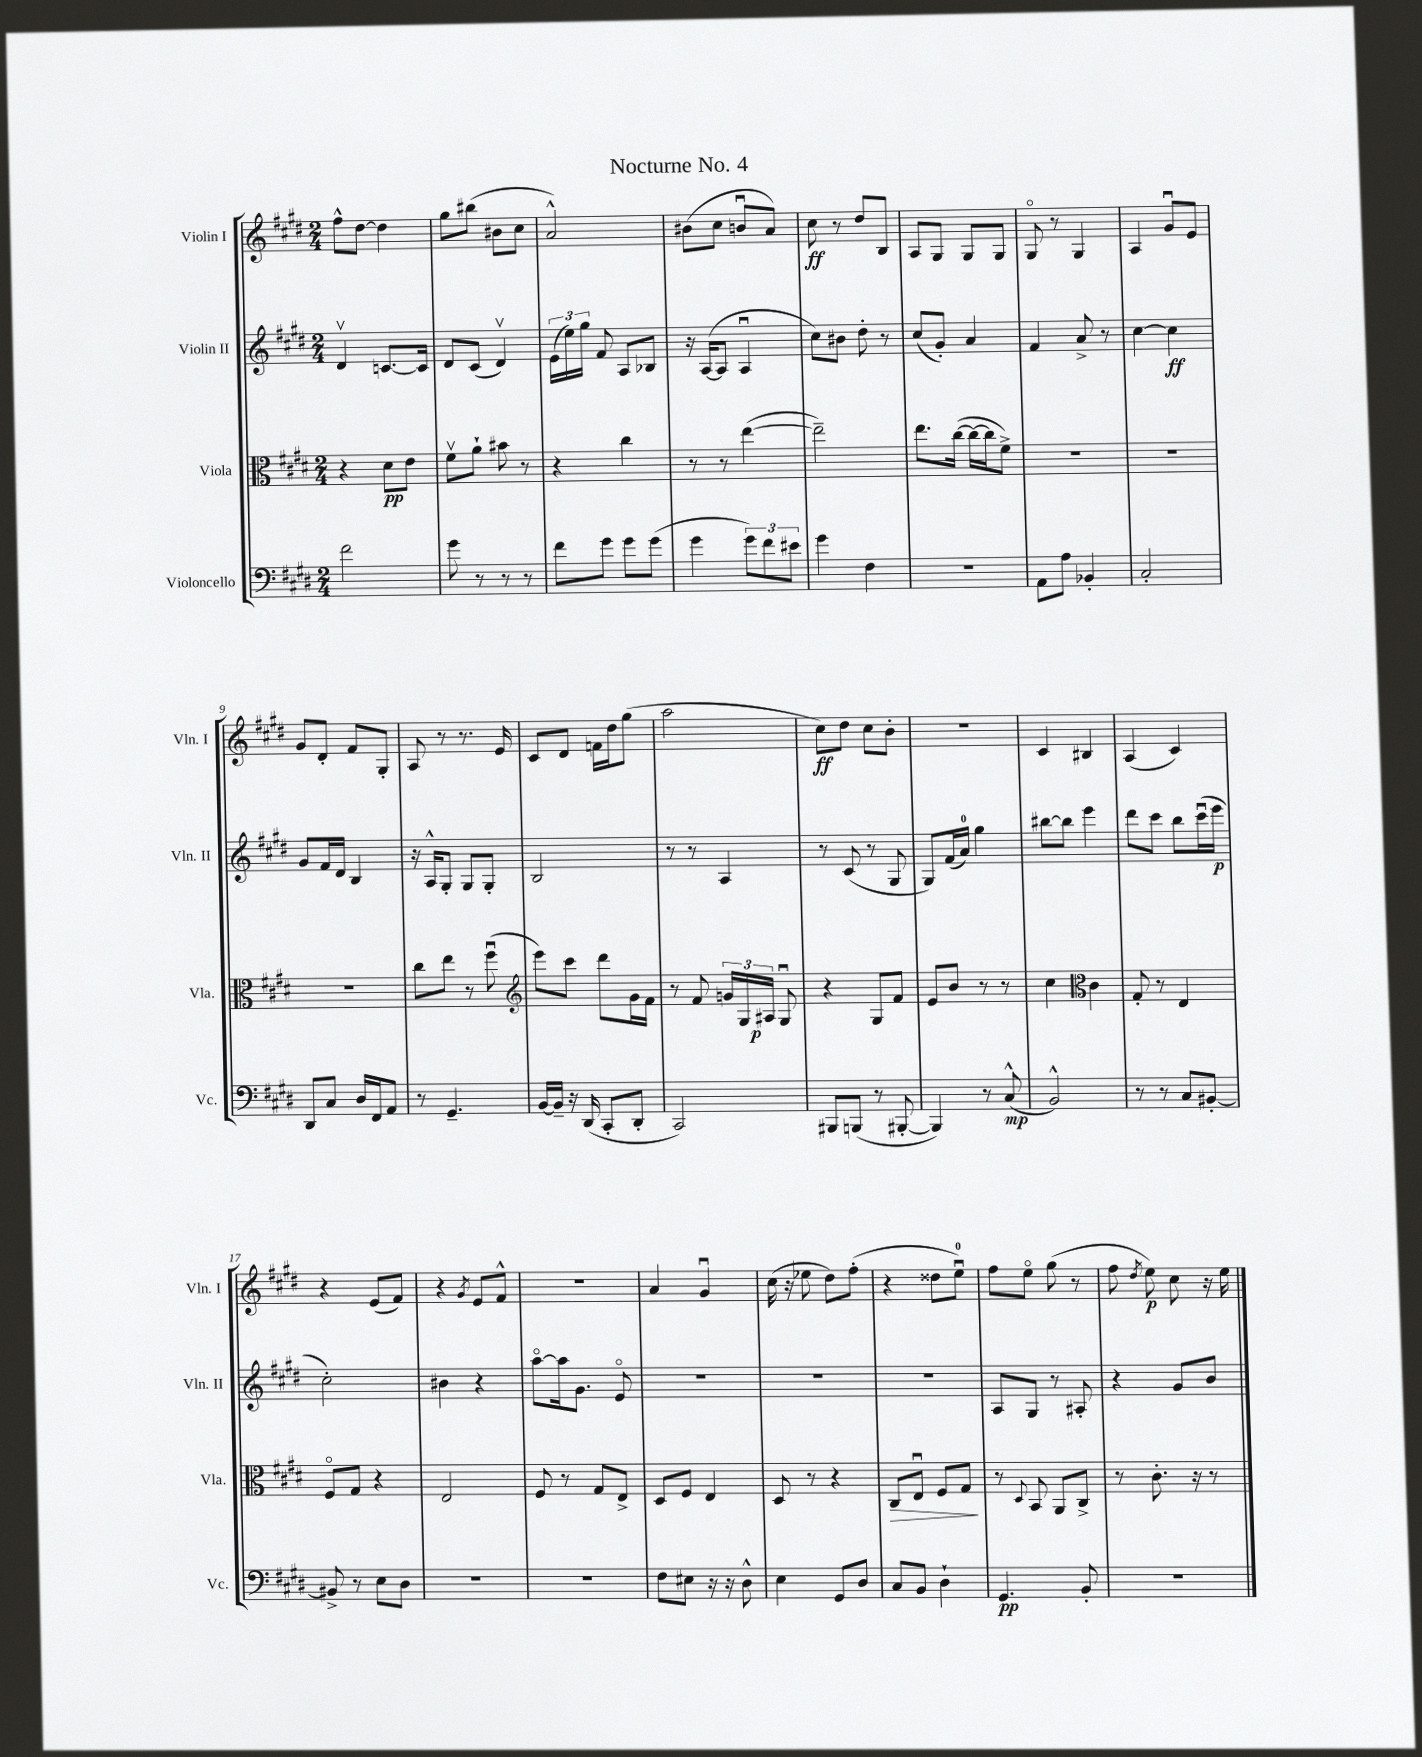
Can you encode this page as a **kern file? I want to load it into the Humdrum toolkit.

**kern	**kern	**kern	**kern
*staff4	*staff3	*staff2	*staff1
*clefF4	*clefC3	*clefG2	*clefG2
*k[f#c#g#d#]	*k[f#c#g#d#]	*k[f#c#g#d#]	*k[f#c#g#d#]
*M2/4	*M2/4	*M2/4	*M2/4
2f#\	4r	4d#v/	8ff#^^\L
.	.	.	[8dd#\J
.	8d#\L	[8.c/L	4dd#\]
.	8e\J	.	.
.	.	16c/]Jk	.
=	=	=	=
8g#\	8f#v\L	8d#/L	8gg#\L
8r	8a`\J	(8c#/J	(8bb#\J
8r	8b#\	4d#v/)	8b#\L
8r	8r	.	8cc#\J
=	=	=	=
8f#\L	4r	(24e\LL	2a^^/)
.	.	24ee\)	.
.	.	24gg#\JJ	.
8g#\J	.	8f#/	.
8g#\L	4cc#\	8A/L	.
(8g#\J	.	8B-/J	.
=	=	=	=
4g#\	8r	16r	(8b#\L
.	.	([16A/LK	.
.	8r	8A/]J	8cc#\J
12g#\L)	([4ee\	4Au/	8bu/L
12f#\	.	.	.
.	.	.	8a/J)
12e#\J	.	.	.
=	=	=	=
4g#\	2ee~\])	8cc#\L)	8cc#\
.	.	8b#\J	8r
4F#\	.	8dd#'\	8dd#/L
.	.	8r	8B/J
=	=	=	=
2r	8.ee\L	(8cc#/L	8A/L
.	.	8g#'/J)	8G#/J
.	([16cc#\Jk	.	.
.	16cc#\_LL	4a/	8G#/L
.	16cc#\]J	.	.
.	8f#^\J)	.	8G#/J
=	=	=	=
8AA\L	2r	4f#/	8G#o/
8A\J	.	.	8r
4BB-'/	.	8a^/	4G#/
.	.	8r	.
=	=	=	=
2C#'/	2r	[4cc#\	4A/
.	.	4cc#\]	8g#u/L
.	.	.	8e/J
=	=	=	=
8DD#/L	2r	8g#/L	8g#/L
8C#/J	.	16f#/L	8d#'/J
.	.	16d#/JJ	.
16D#/LL	.	4B/	8f#/L
16FF#/J	.	.	.
8AA/J	.	.	8G#'/J
=	=	=	=
8r	8cc#\L	16r	8A/
.	.	16A^^/LK	.
4.GG#~/	8ee\J	8G#'/J	8r
.	8r	8G#/L	8.r
.	(8ff#u\	8G#'/J	.
.	.	.	16e/
=	=	=	=
*	*clefG2	*	*
[16BB/LL	8eee\L)	2B/	8c#/L
16BB~/]JJ	.	.	.
16r	8ccc#\J	.	8d#/J
(16DD#/	.	.	.
8CC#'/L	8ddd#\L	.	16f\LL
.	.	.	16dd#\J
8DD#'/J	16g#\L	.	(8gg#\J
.	16f#\JJ	.	.
=	=	=	=
2CC#/)	8r	8r	2aa\
.	8f#/	8r	.
.	24g/LL	4A/	.
.	24G#/	.	.
.	24A#/JJ	.	.
.	8G#u/	.	.
=	=	=	=
8BBB#/L	4r	8r	8cc#\L)
(8BBB/J	.	(8c#/	8dd#\J
8r	8G#/L	8r	8cc#\L
[8BBB#'/	8f#/J	8G#/	8b'\J
=	=	=	=
4BBB#/])	8e/L	8G#/L)	2r
.	8b/J	(16f#/L	.
.	.	16a/JJ)	.
8r	8r	4gg#\	.
(8C#^^/	8r	.	.
=	=	=	=
2BB^^/)	4cc#\	[8bb#\L	4c#/
.	.	8bb#\]J	.
*	*clefC3	*	*
.	4c#\	4eee\	4B#/
=	=	=	=
8r	8G#'/	8ddd#\L	(4A/
8r	8r	8ccc#\J	.
8C#/L	4E/	8bb\L	4c#/)
[8BB#'/J	.	(16ccc#u\L	.
.	.	16eee\JJ	.
=	=	=	=
8BB#^/]	8F#o/L	2cc#'\)	4r
8r	8G#/J	.	.
8E\L	4r	.	(8e/L
8D#\J	.	.	8f#/J)
=	=	=	=
2r	2E/	4b#\	4r
.	.	.	8qg#/
.	.	4r	8e/L
.	.	.	8f#^^/J
=	=	=	=
2r	8F#/	[8aao\L	2r
.	8r	16aa\]k	.
.	.	8.g#\J	.
.	8G#/L	.	.
.	8E^/J	8eo/	.
=	=	=	=
8F#\L	8D#/L	2r	4a/
8E#\J	8F#/J	.	.
16r	4E/	.	4g#u/
16r	.	.	.
8D#^^\	.	.	.
=	=	=	=
4E\	8D#/	2r	(16cc#\
.	.	.	16r
.	8r	.	8ee-\
8GG#/L	4r	.	8dd#\L)
8D#/J	.	.	(8ff#'\J
=	=	=	=
8C#/L	8C#/L	2r	4r
8BB/J	8Eu/J	.	.
4D#`\	8F#/L	.	8dd##\L
.	8G#/J	.	8eeu\J)
=	=	=	=
4.GG#/	8r	8A/L	8ff#\L
.	8qqD#/	.	.
.	8BB/	8G#/J	8eeo\J
.	8AA/L	8r	(8gg#\
8BB'/	8C#^/J	8A#'/	8r
=	=	=	=
2r	8r	4r	8ff#\
.	.	.	8qdd#/
.	8.c#'\	.	8ee\)
.	.	8g#/L	8cc#\
.	16r	.	.
.	8r	8b/J	16r
.	.	.	16ee\
==	==	==	==
*-	*-	*-	*-
